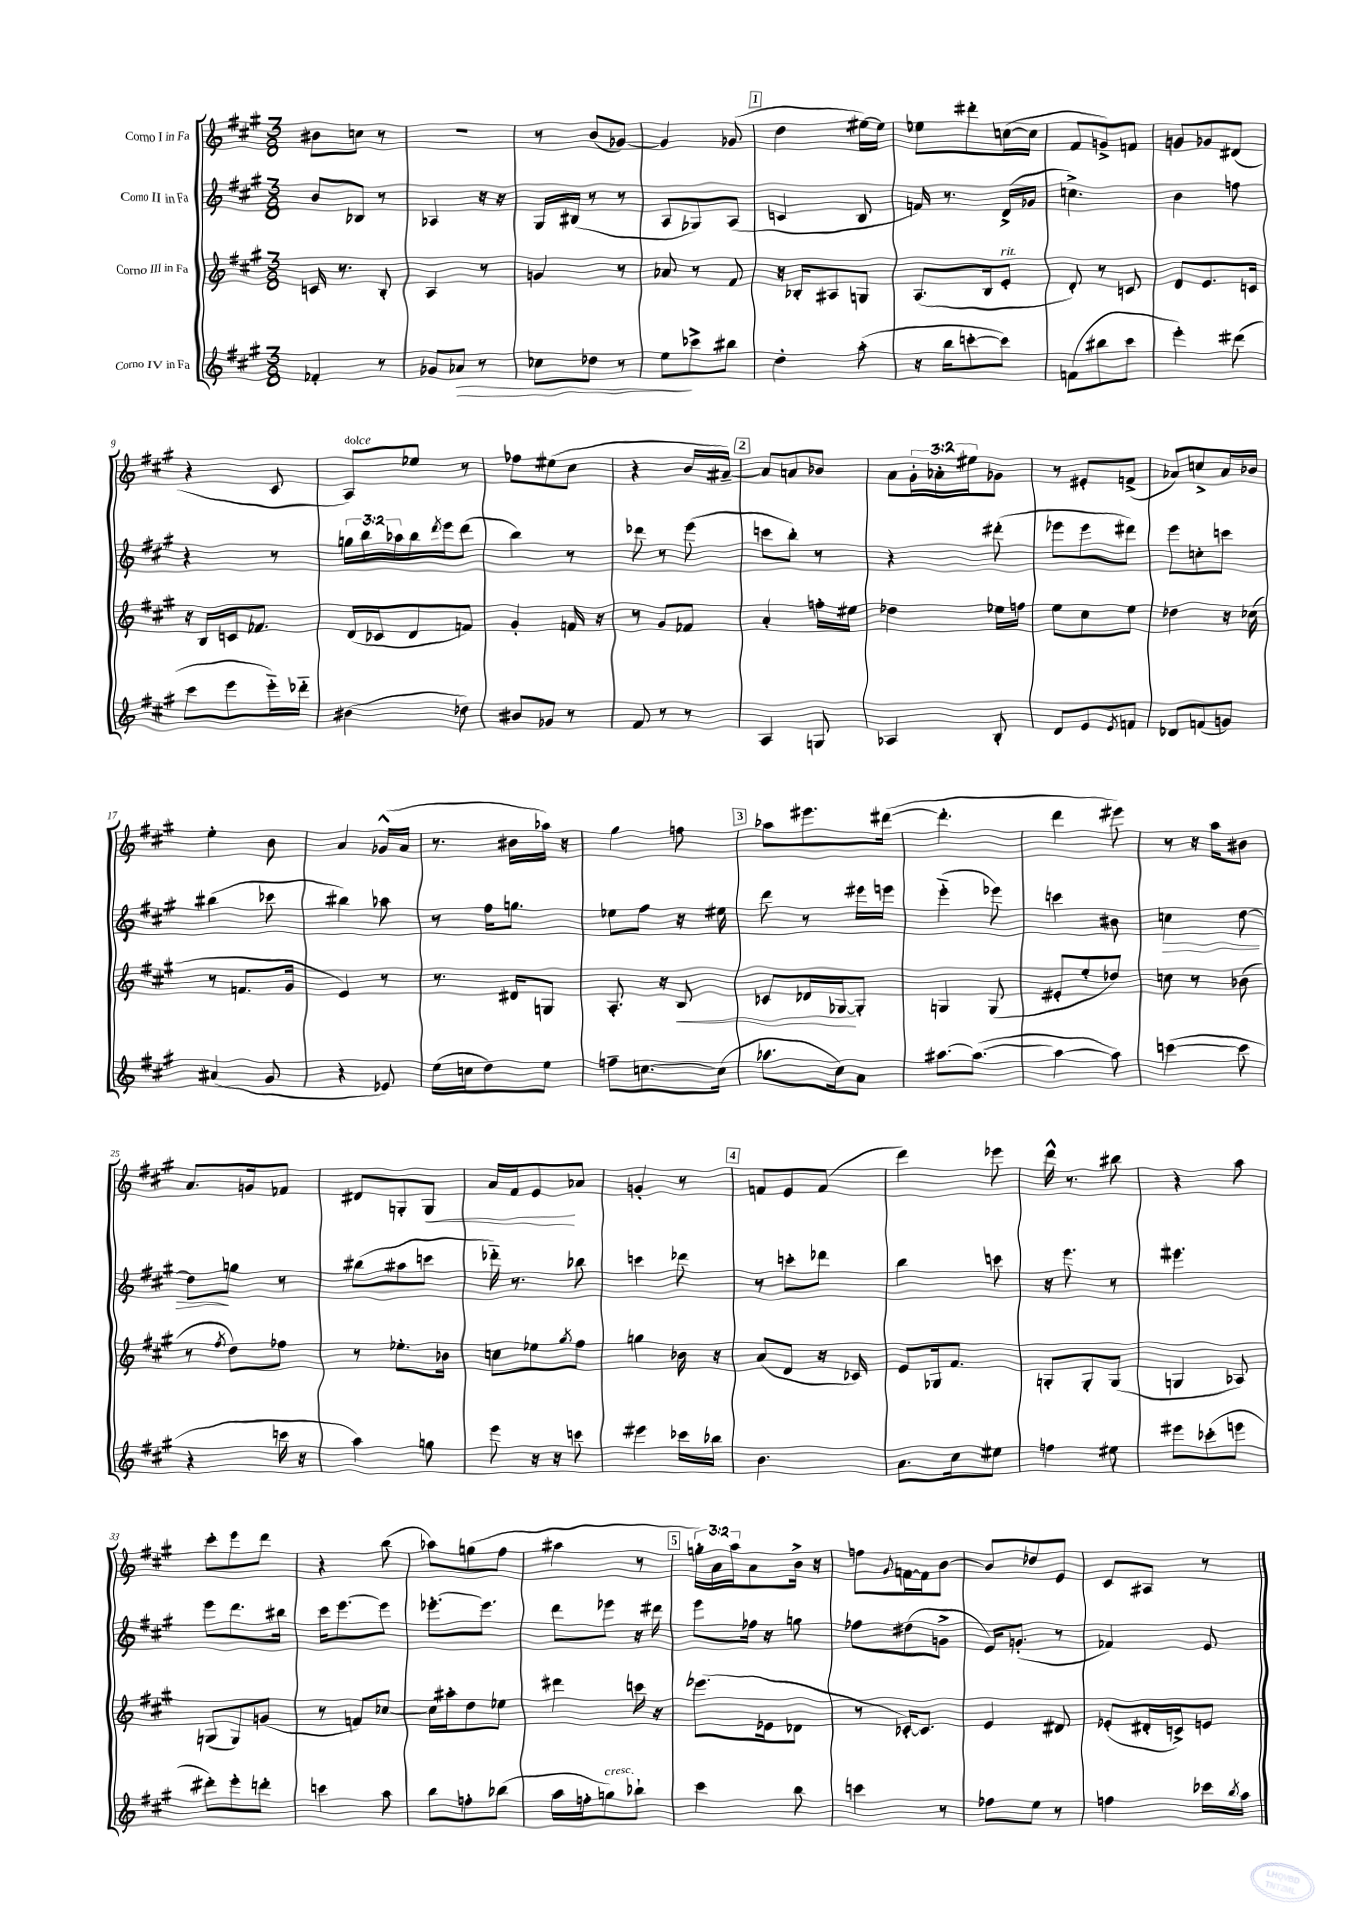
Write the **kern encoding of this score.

**kern	**dynam	**kern	**dynam	**kern	**dynam	**kern	**dynam
*part4	*part4	*part3	*part3	*part2	*part2	*part1	*part1
*staff4	*staff4	*staff3	*staff3	*staff2	*staff2	*staff1	*staff1
*I"Corno IV in Fa	*	*I"Corno III in Fa	*	*I"Corno II in Fa	*	*I"Corno I in Fa	*
*clefG2	*	*clefG2	*	*clefG2	*	*clefG2	*
*k[f#c#g#]	*	*k[f#c#g#]	*	*k[f#c#g#]	*	*k[f#c#g#]	*
*M3/8	*	*M3/8	*	*M3/8	*	*M3/8	*
=1	=1	=1	=1	=1	=1	=1	=1
4f-X'/	.	16cn/	.	8b/L	.	8b#X\L	.
.	.	8.r	.	.	.	.	.
.	.	.	.	8B-X/J	.	8ccn\J	.
8r	.	8B'/	.	8r	.	8r	.
=2	=2	=2	=2	=2	=2	=2	=2
8g-X/L	.	4A/	.	4A-X/	.	4.r	.
!	!LO:HP:b	!	!	!	!	!	!
8a-X/J	>	.	.	.	.	.	.
8r	.	8r	.	16r	.	.	.
.	.	.	.	16r	.	.	.
=3	=3	=3	=3	=3	=3	=3	=3
8cc-X\L	.	4gn/	.	16G#/LL	.	8r	.
.	.	.	.	(16B#X/JJ	.	.	.
8dd-X\J	.	.	.	8r	.	(8b/L	.
8r	.	8r	.	8r	.	[8g-X/J)	.
=4	=4	=4	=4	=4	=4	=4	=4
8ee\L	.	8a-X/	.	8A/L	.	4g-/]	.
8ccc-X^\	]	8r	.	8G-X/)	.	.	.
8bb#X\J	.	8f#/	.	(8A/J	.	(8g-X/	.
!!LO:REH:place=s1:t=1
=5	=5	=5	=5	=5	=5	=5	=5
4dd'\	.	16r	.	4cn/	.	4dd\	.
.	.	16B-X'/KL	.	.	.	.	.
.	.	8A#X/	.	.	.	.	.
(8aa'\	.	8Gn/J	.	8B/	.	[16ee#X\LL)	.
.	.	.	.	.	.	16ee#\JJ]	.
=6	=6	=6	=6	=6	=6	=6	=6
16r	.	(8.A/L	.	16fn/)	.	8ee-X\L	.
16bb\KL	.	.	.	8.r	.	.	.
[8cccn'\	.	.	.	.	.	8ddd#X'\	.
.	.	16B/k	.	.	.	.	.
!	!	!LO:TX:a:i:t=rit.	!	!	!	!	!
8ccc\J])	.	8e'/J	.	(16d^/LL	.	([16ccn\L	.
.	.	.	.	16g-X/JJ	.	16cc\JJ]	.
=7	=7	=7	=7	=7	=7	=7	=7
(8fn\L	.	8d'/)	.	4.ccn^\)	.	8f#/L	.
8bb#X\	.	8r	.	.	.	8gn^/)	.
8ccc#\J	.	8cn/	.	.	.	8fn/J	.
=8	=8	=8	=8	=8	=8	=8	=8
4eee'\)	.	8d/L	.	4b\	.	8gn/L	.
.	.	8.e/	.	.	.	8g-X/	.
(8ddd#X\	.	.	.	8ffn\	.	(8d#X/J	.
.	.	16cn/Jk	.	.	.	.	.
!!LO:LB:g=z
=9	=9	=9	=9	=9	=9	=9	=9
8ccc#\L	.	16r	.	4r	.	4r	.
.	.	16B/LL	.	.	.	.	.
8eee\	.	16cn/J	.	.	.	.	.
.	.	8.f-X/J	.	.	.	.	.
16eee\L)	.	.	.	8r	.	8c#/	.
16ddd-X\JJ	.	.	.	.	.	.	.
=10	=10	=10	=10	=10	=10	=10	=10
!	!	!	!	!	!	!LO:TX:a:i:t=dolce	!
(4b#X\	.	(16d/LL	.	24ggn\LL	.	8A/L)	.
.	.	.	.	24bb\	.	.	.
.	.	16c-X/J	.	.	.	.	.
.	.	.	.	24aa-X\	.	.	.
.	.	8d/	.	16bb\	.	8ee-X/J	.
.	.	.	.	8qddd/	.	.	.
.	.	.	.	16eee\J	.	.	.
8dd-X\)	.	8fn/J)	.	(8ddd\J	.	8r	.
=11	=11	=11	=11	=11	=11	=11	=11
8b#X/L	.	4g#'/	.	4bb\)	.	8ff-X\L	.
8g-X/J	.	.	.	.	.	(8ee#X\	.
8r	.	16fn/	.	8r	.	8cc#\J	.
.	.	16r	.	.	.	.	.
=12	=12	=12	=12	=12	=12	=12	=12
8f#/	.	8r	.	8ddd-X\	.	4r	.
8r	.	8g#/L	.	8r	.	.	.
8r	.	8f-X/J	.	(8eee\	.	16b/LL	.
.	.	.	.	.	.	[16a#X~/JJ)	.
!!LO:REH:place=s1:t=2
=13	=13	=13	=13	=13	=13	=13	=13
4A/	.	4a'/	.	8cccn\L	.	8a#/L]	.
.	.	.	.	8bb'\J)	.	8an/	.
8Gn/	.	16ffn'\LL	.	8r	.	8b-X/J	.
.	.	16ee#X\JJ	.	.	.	.	.
=14	=14	=14	=14	=14	=14	=14	=14
4A-X/	.	4dd-X\	.	4r	.	8a\L	.
.	.	.	.	.	.	24g#'\L	.
.	.	.	.	.	.	24a-X'\	.
.	.	.	.	.	.	24ee#X\J	.
8B'/	.	16ee-X\LL	.	(8ddd#X'\	.	8g-X\J	.
.	.	16ffn\JJ	.	.	.	.	.
=15	=15	=15	=15	=15	=15	=15	=15
8d/L	.	8ee\L	.	8eee-X\L	.	8r	.
8e/	.	8cc#\	.	8eee-\	.	8e#X'/L	.
8qe/	.	.	.	.	.	.	.
8fn/J	.	8ee\J	.	8ddd#X\J)	.	(8fn^/J	.
=16	=16	=16	=16	=16	=16	=16	=16
8d-X/L	.	4dd-X\	.	8eee\L	.	8a-X/L)	.
(8fn/	.	.	.	8ccn'\	.	8ccn^/	.
8gn/J)	.	16r	.	8cccn\J	.	16a-/L	.
.	.	(16cc-X\	.	.	.	16b-X/JJ	.
!!LO:LB:g=z
=17	=17	=17	=17	=17	=17	=17	=17
(4a#X/	.	8r	.	(4bb#X\	.	4ee'\	.
.	.	8.fn/L	.	.	.	.	.
8g#/	.	.	.	8ccc-X\	.	8b\	.
.	.	16g#/Jk	.	.	.	.	.
=18	=18	=18	=18	=18	=18	=18	=18
4r	.	4e/)	.	4bb#X\)	.	4a/	.
8e-X/)	.	8r	.	8aa-X\	.	(16g-X^^/LL	.
.	.	.	.	.	.	16a/JJ	.
=19	=19	=19	=19	=19	=19	=19	=19
(16ee\LL	.	8.r	.	8r	.	8.r	.
16ccn\J	.	.	.	.	.	.	.
8dd\)	.	.	.	16ff#\KL	.	.	.
.	.	16d#X/KL	.	8.ggn\J	.	16b#X\LL	.
8ee\J	.	8Gn/J	.	.	.	16aa-X\JJ)	.
.	.	.	.	.	.	16r	.
=20	=20	=20	=20	=20	=20	=20	=20
8ffn~\L	.	8.A'/	.	8ee-X\L	.	4gg#\	.
[8.ccn\	.	.	.	8ff#\J	.	.	.
.	.	16r	.	.	.	.	.
!	!	!	!LO:HP:b	!	!	!	!
.	.	8B/	<	16r	.	8ffn\	.
(16cc\Jk]	.	.	.	16ee#X\	.	.	.
!!LO:REH:place=s1:t=3
=21	=21	=21	=21	=21	=21	=21	=21
8.aa-X\L	.	8c-X/L	.	8ddd\	.	8aa-X\L	.
.	.	16d-X/L	.	8r	.	8.eee#X\	.
16cc#\k)	.	[16G-X/J	.	.	.	.	.
8a\J	.	8G-'/J]	[	16eee#X\LL	.	.	.
.	.	.	.	16eeen\JJ	.	([16ddd#X\Jk	.
=22	=22	=22	=22	=22	=22	=22	=22
[8.aa#X\L	.	4Gn/	.	(4eee\	.	4.ddd#'\]	.
(8.aa#\J_	.	.	.	.	.	.	.
.	.	(8G/	.	8eee-X\)	.	.	.
=23	=23	=23	=23	=23	=23	=23	=23
4aa#\_	.	8e#X'/L	.	4cccn\	.	4ddd\	.
.	.	8ee'/	.	.	.	.	.
8aa#\])	.	8dd-X/J)	.	8b#X\	.	8eee#X\)	.
=24	=24	=24	=24	=24	=24	=24	=24
!	!	!	!	!	!LO:HP:b	!	!
([4cccn\	.	8ccn\	.	4ccn\	>	8r	.
.	.	8r	.	.	.	16r	.
.	.	.	.	.	.	16aa\KL	.
8ccc\]	.	(8b-X\	.	[8dd\	.	8b#X\J	.
!!LO:LB:g=z
=25	=25	=25	=25	=25	=25	=25	=25
4r	.	8r	.	8dd\L]	.	8.a/L	.
.	.	8qff#/	.	.	.	.	.
.	.	8dd\L)	.	8ggn\J	]	.	.
.	.	.	.	.	.	16gn/k	.
16cccn\	.	8ff-X\J	.	8r	.	8f-X/J	.
16r	.	.	.	.	.	.	.
=26	=26	=26	=26	=26	=26	=26	=26
4aa\)	.	8r	.	(8bb#X\L	.	8d#X/L	.
.	.	8.ee-X'\L	.	8aa#X\	.	8Gn'/	.
!	!	!	!	!	!	!	!LO:HP:b
8ggn\	.	.	.	8cccn\J	.	8G/J	<
.	.	16b-X\Jk	.	.	.	.	.
=27	=27	=27	=27	=27	=27	=27	=27
8eee\	.	8ccn\L	.	16ddd-X\)	.	16a/LL	.
.	.	.	.	8.r	.	16f#/J	.
16r	.	8ee-X\	.	.	.	8e/	.
16r	.	.	.	.	.	.	.
.	.	8qgg#/	.	.	.	.	.
8cccn\	.	8ff#\J	.	8bb-X\	.	8a-X/J	[
=28	=28	=28	=28	=28	=28	=28	=28
4eee#X\	.	4ggn\	.	4cccn\	.	4gn'/	.
16ccc-X\LL	.	16b-X\	.	8ddd-X\	.	8r	.
16bb-X\JJ	.	16r	.	.	.	.	.
!!LO:REH:place=s1:t=4
=29	=29	=29	=29	=29	=29	=29	=29
4.b\	.	(8a/L	.	8r	.	8fn/L	.
.	.	8d/J	.	8cccn'\L	.	8e/	.
.	.	16r	.	8ddd-X\J	.	(8f/J	.
.	.	16c-X/)	.	.	.	.	.
=30	=30	=30	=30	=30	=30	=30	=30
8.a\L	.	8e/L	.	4bb\	.	4ddd\)	.
.	.	16G-X/k	.	.	.	.	.
16cc#\k	.	8.f#/J	.	.	.	.	.
8ee#X\J	.	.	.	8cccn\	.	8eee-X\	.
=31	=31	=31	=31	=31	=31	=31	=31
4ffn\	.	8Gn'/L	.	16r	.	16ddd^^\	.
.	.	.	.	8.eee\	.	8.r	.
.	.	8G'/	.	.	.	.	.
8ee#X\	.	(8G/J	.	8r	.	8bb#X\	.
=32	=32	=32	=32	=32	=32	=32	=32
8eee#X\L	.	4Gn/	.	4.eee#X\	.	4r	.
(8ccc-X'\	.	.	.	.	.	.	.
8eeen\J	.	8A-X/)	.	.	.	8aa\	.
!!LO:LB:g=z
=33	=33	=33	=33	=33	=33	=33	=33
8ddd#X'\L)	.	(8Gn/L	.	8eee\L	.	8ccc#'\L	.
8eee'\	.	8G/)	.	8.ddd\	.	8eee\	.
8dddn'\J	.	(8gn/J	.	.	.	8ddd\J	.
.	.	.	.	16bb#X\Jk	.	.	.
=34	=34	=34	=34	=34	=34	=34	=34
4cccn\	.	8r	.	16ccc#\KL	.	4r	.
.	.	.	.	[8.eee\	.	.	.
.	.	8fn/L)	.	.	.	.	.
8aa\	.	[8cc-X/J	.	8eee\J]	.	(8bb\	.
=35	=35	=35	=35	=35	=35	=35	=35
8bb\L	.	16cc-\LL]	.	[8.eee-X'\L	.	8aa-X\L)	.
.	.	16aa#X'\J	.	.	.	.	.
8ffn'\	.	8dd\	.	.	.	(8ggn\	.
.	.	.	.	8.eee-\J]	.	.	.
(8bb-X\J	.	8ee-X\J	.	.	.	8ff#\J	.
=36	=36	=36	=36	=36	=36	=36	=36
16aa\LL	.	4ddd#X\	.	8ddd\L	.	4aa#X\	.
16ffn'\J	.	.	.	.	.	.	.
!LO:TX:a:i:t=cresc.	!	!	!	!	!	!	!
8ggn\)	.	.	.	8eee-X\J	.	.	.
8bb-X`\J	.	16cccn\	.	16r	.	8r	.
.	.	16r	.	16ddd#X\	.	.	.
!!LO:REH:place=s1:t=5
=37	=37	=37	=37	=37	=37	=37	=37
4ccc#\	.	(8.eee-X\L	.	8eee\L	.	24ggn'\LL)	.
.	.	.	.	.	.	24a\	.
.	.	.	.	.	.	24aa\J	.
.	.	.	.	16ff-X\Jk	.	8a\	.
.	.	16e-X\k	.	16r	.	.	.
8bb\	.	8d-X\J	.	8ggn\	.	16b^\Jk	.
.	.	.	.	.	.	16r	.
=38	=38	=38	=38	=38	=38	=38	=38
4cccn\	.	8r	.	8ff-X\L	.	8ffn\L	.
.	.	.	.	.	.	8qqg#/	.
.	.	[16c-X'/KL)	.	(8dd#X\	.	[16fn\L	.
.	.	8.c-/J]	.	.	.	16f\J]	.
8r	.	.	.	8gn^\J	.	[8b\J	.
=39	=39	=39	=39	=39	=39	=39	=39
8ff-X\L	.	4e/	.	16e/KL)	.	8b/L]	.
.	.	.	.	(8.gn'/J	.	.	.
8ee\J	.	.	.	.	.	8dd-X/	.
8r	.	8d#X/	.	8r	.	8e/J	.
=40	=40	=40	=40	=40	=40	=40	=40
4ffn\	.	(8e-X'/L	.	4f-X/)	.	8c#/L	.
.	.	16d#X'/L	.	.	.	8A#X/J	.
.	.	16cn^/J)	.	.	.	.	.
16ccc-X\LL	.	8en/J	.	8e/	.	8r	.
8qbb/	.	.	.	.	.	.	.
16aa\JJ	.	.	.	.	.	.	.
==	==	==	==	==	==	==	==
*-	*-	*-	*-	*-	*-	*-	*-
